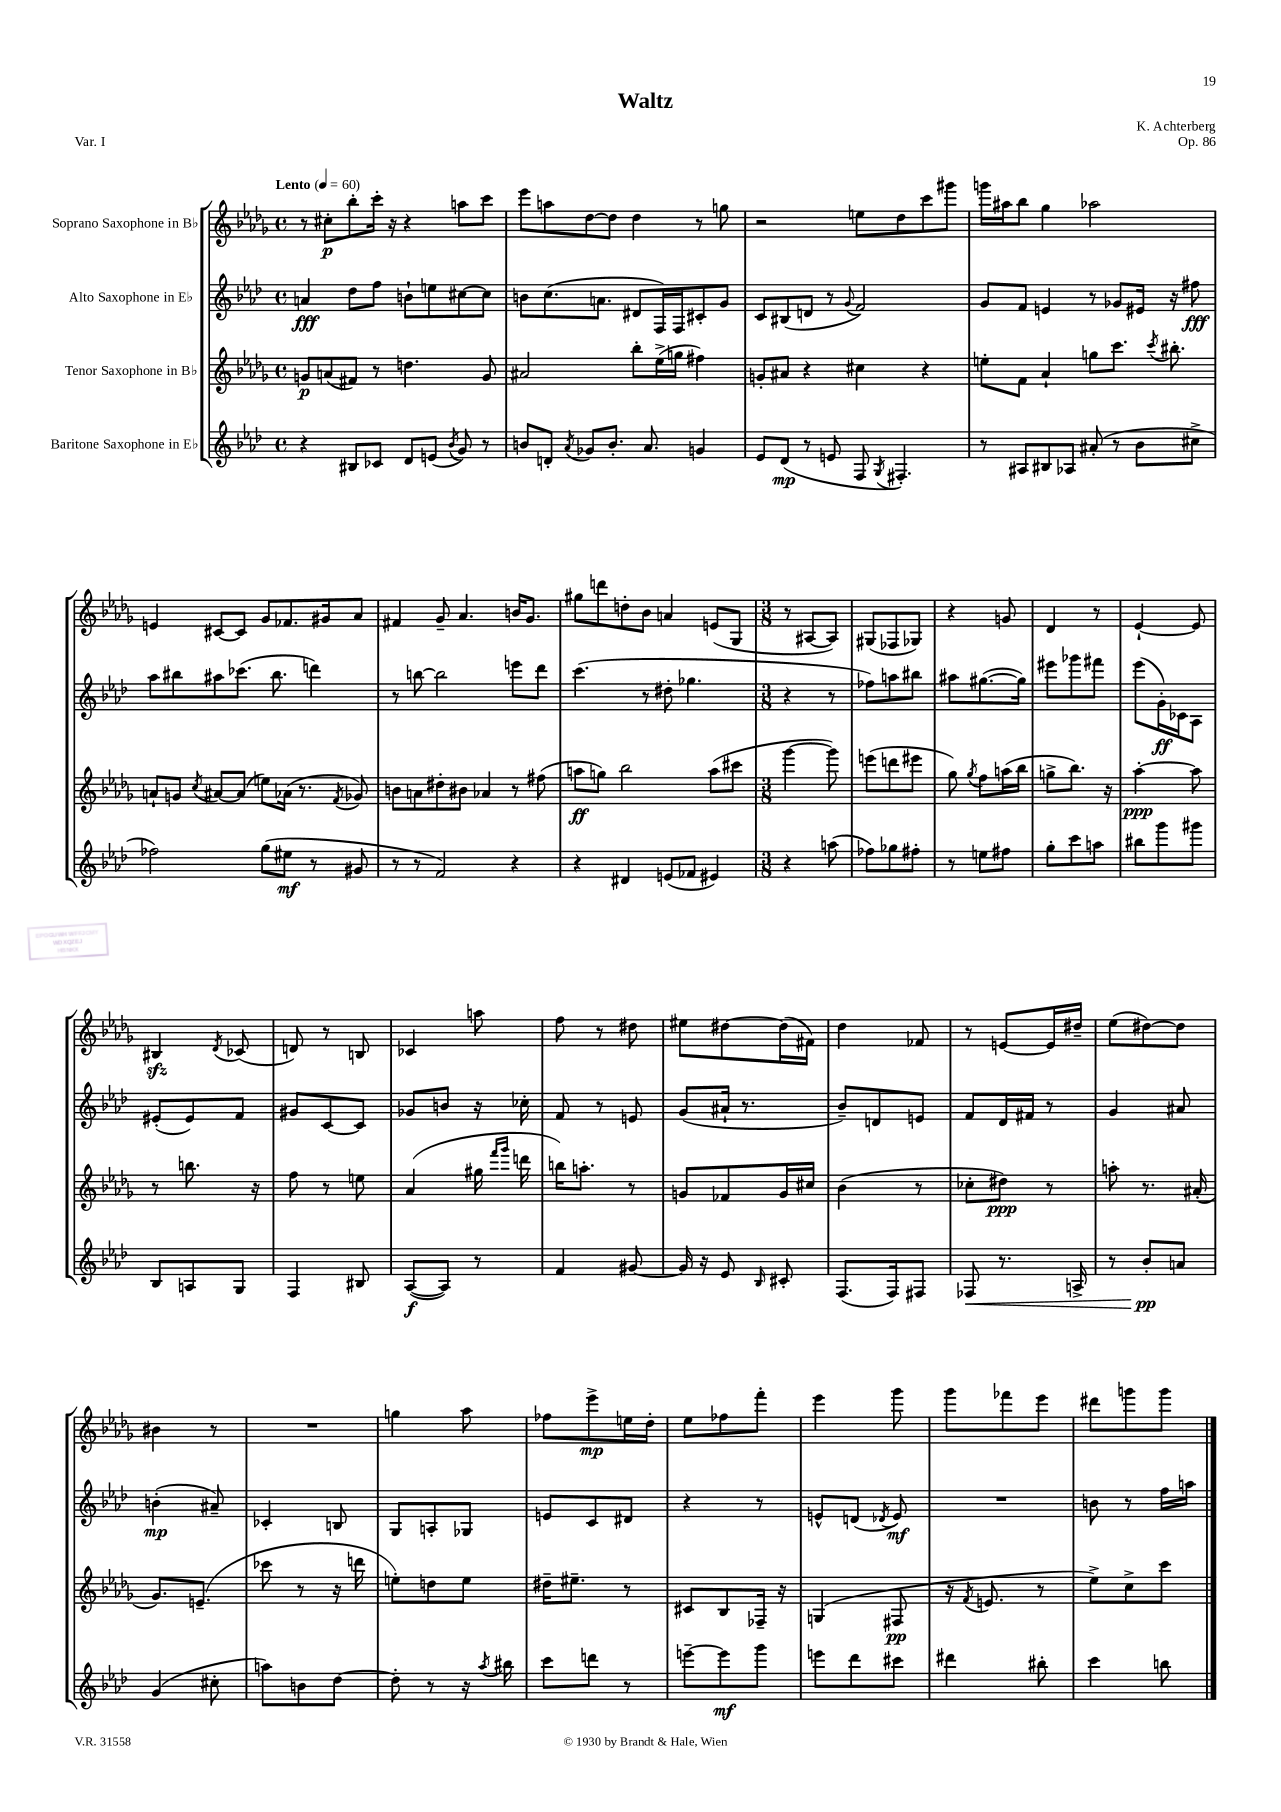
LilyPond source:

\header { title = "Waltz" composer = "K. Achterberg" opus = "Op. 86" piece = "Var. I" }
<<
\new StaffGroup <<
\new Staff = "s0" \with { instrumentName = "Soprano Saxophone in Bb" } {
    \clef treble \key des \major \defaultTimeSignature \time 4/4 \tempo "Lento" 4 = 60
    \autoBeamOff r8 cis''8[-.\p bes''8-. c'''16]-. r16 r4 a''8[ c'''8] |
    ees'''8[ a''8 des''8~ des''8] des''4 r8 g''8 |
    r2 e''8[ des''8 c'''8 gis'''8] |
    g'''16[ ais''16 bes''8] ges''4 aes''2 |
    e'4 cis'8[~ cis'8] ges'8[ fes'8. gis'16 aes'8] |
    fis'4 ges'8-- aes'4. b'16[ ges'8.] |
    gis''8[ d'''8 d''8-. bes'8] a'4 e'8[( ges8] |
    \numericTimeSignature \time 3/8 r8 ais8[~ ais8]) |
    gis8[( fes8 ges8]) |
    r4 g'8 |
    des'4 r8 |
    ees'4~-! ees'8 |
    bis4\sfz \acciaccatura { des'8 } ces'8( |
    d'8) r8 b8 |
    ces'4 a''8 |
    f''8 r8 dis''8 |
    eis''8[ dis''8~ dis''16( fis'16]) |
    des''4 fes'8 |
    r8 e'8[~ e'16 dis''16]-- |
    ees''8[( dis''8~) dis''8] |
    bis'4 r8 |
    R4. |
    g''4 aes''8 |
    fes''8[ ees'''8->\mp e''16 des''16]-. |
    ees''8[ fes''8 f'''8]-. |
    ees'''4 ges'''8 |
    ges'''8[ fes'''8 ees'''8] |
    dis'''8[ g'''8 g'''8] \bar "|." |
}
\new Staff = "s1" \with { instrumentName = "Alto Saxophone in Eb" } {
    \clef treble \key aes \major \defaultTimeSignature \time 4/4
    \autoBeamOff a'4\fff des''8[ f''8] b'8[-! e''8 cis''8~ cis''8] |
    b'8[ c''8.( a'8.] dis'8[ f16) f16 cis'8-. g'8] |
    c'8[ bis8( d'8] r8 \appoggiatura { g'8 } f'2) |
    g'8[ f'8] e'4 r8 ges'8[ eis'16] r16 fis''8\fff |
    aes''8[ bis''8 ais''8 ces'''8.]( bis''8. d'''4) |
    r8 b''8~ b''2 e'''8[ des'''8] |
    c'''4.( r8 dis''8-. ges''4. |
    \numericTimeSignature \time 3/8 r4 r8 |
    fes''8[) a''8 bis''8] |
    ais''8[ gis''8.~( gis''16]) |
    eis'''8[ ges'''8 fis'''8] |
    ees'''8[( g'16-.\ff) ces'16 aes8] |
    eis'8[-.( eis'8) f'8] |
    gis'8[ c'8~ c'8] |
    ges'8[ b'8] r16 ces''16-. |
    f'8 r8 e'8 |
    g'8[( ais'16]-! r8. |
    bes'8[--) d'8 e'8] |
    f'8[ des'16 fis'16] r8 |
    g'4 ais'8 |
    b'4-.\mp( ais'8--) |
    ces'4-. b8 |
    g8[ a8-. ges8] |
    e'8[ c'8 dis'8] |
    r4 r8 |
    e'8[-^ d'8]( \acciaccatura { des'8 } e'8\mf) |
    R4. |
    b'8 r8 f''16[ a''16] \bar "|." |
}
\new Staff = "s2" \with { instrumentName = "Tenor Saxophone in Bb" } {
    \clef treble \key des \major \defaultTimeSignature \time 4/4
    \autoBeamOff g'8[\p a'8( fis'8]) r8 d''4. g'8 |
    ais'2 bes''8[-. ees''16->( g''16] fis''4) |
    g'8[-. ais'8] r4 cis''4 r4 |
    e''8[-. f'8] aes'4-! g''8[ c'''8.] \acciaccatura { c'''8 } bis''8.-. |
    a'8[-! g'8] \acciaccatura { c''8 } ais'8[~ ais'8]( e''8[) aes'16]( r8. \acciaccatura { f'8 } ges'8) |
    b'8[ a'8 dis''8-. bis'8] aes'4 r8 fis''8( |
    a''8[\ff g''8]) bes''2 a''8[( cis'''8] |
    \numericTimeSignature \time 3/8 ges'''4~ ges'''8) |
    e'''8[( d'''8 eis'''8] |
    ges''8) \acciaccatura { ges''8 } f''8[ a''16( bes''16] |
    g''8[-> bes''8.]) r16 |
    aes''4~-.\ppp aes''8 |
    r8 b''8. r16 |
    f''8 r8 e''8 |
    aes'4( gis''16 \grace { f'''16[ ges'''16] } d'''16 |
    b''16[) a''8.]-. r8 |
    g'8[ fes'8 g'16 cis''16] |
    bes'4( r8 |
    ces''8[-. dis''8]\ppp) r8 |
    a''8-. r8. ais'16-.( |
    ges'8.[) e'8.]--( |
    ces'''8 r8 r16 d'''16 |
    e''8[-.) d''8 e''8] |
    dis''16[-- eis''8.]-- r8 |
    cis'8[ bes8 fes16]-- r16 |
    g4( fis8\pp |
    r16 \acciaccatura { f'8 } e'8. r8 |
    ees''8[->) c''8-> c'''8] \bar "|." |
}
\new Staff = "s3" \with { instrumentName = "Baritone Saxophone in Eb" } {
    \clef treble \key aes \major \defaultTimeSignature \time 4/4
    \autoBeamOff r4 bis8[ ces'8] des'8[ e'8]( \acciaccatura { bes'8 } g'8) r8 |
    b'8[ d'8]-. \acciaccatura { aes'8 } ges'8[ b'8.]-. aes'8. g'4 |
    ees'8[ des'8]\mp( r8 e'8 f8 \acciaccatura { g8 } fis4.-.) |
    r8 ais8[ bis8 aes8] ais'8-.( r8 bes'8[ cis''8]-> |
    fes''2) g''8[( eis''8]\mf r8 gis'8 |
    r8 r8 f'2) r4 |
    r4 dis'4 e'8[( fes'8] eis'4) |
    \numericTimeSignature \time 3/8 r4 a''8( |
    fes''8[) ges''8 fis''8]-. |
    r8 e''8[ fis''8] |
    g''8[-. c'''8 a''8] |
    bis''8[ g'''8 gis'''8] |
    bes8[ a8 g8] |
    f4 bis8 |
    aes8[~\f( aes8]) r8 |
    f'4 gis'8~ |
    gis'16 r16 ees'8 \grace { bes16 } cis'8-. |
    f8.[( f16) fis8] |
    fes8\< r8. a16-> |
    r8 bes'8[-.\pp\! a'8] |
    g'4( cis''8-. |
    a''8[) b'8 des''8]~ |
    des''8-. r8 r16 \acciaccatura { aes''8 } bis''16 |
    c'''8[ d'''8] r8 |
    e'''8[~-- e'''8\mf g'''8] |
    e'''8[ des'''8 cis'''8] |
    dis'''4 bis''8-. |
    c'''4 b''8 \bar "|." |
}
>>
>>
\layout { \context { \Score \remove "Bar_number_engraver" } }
